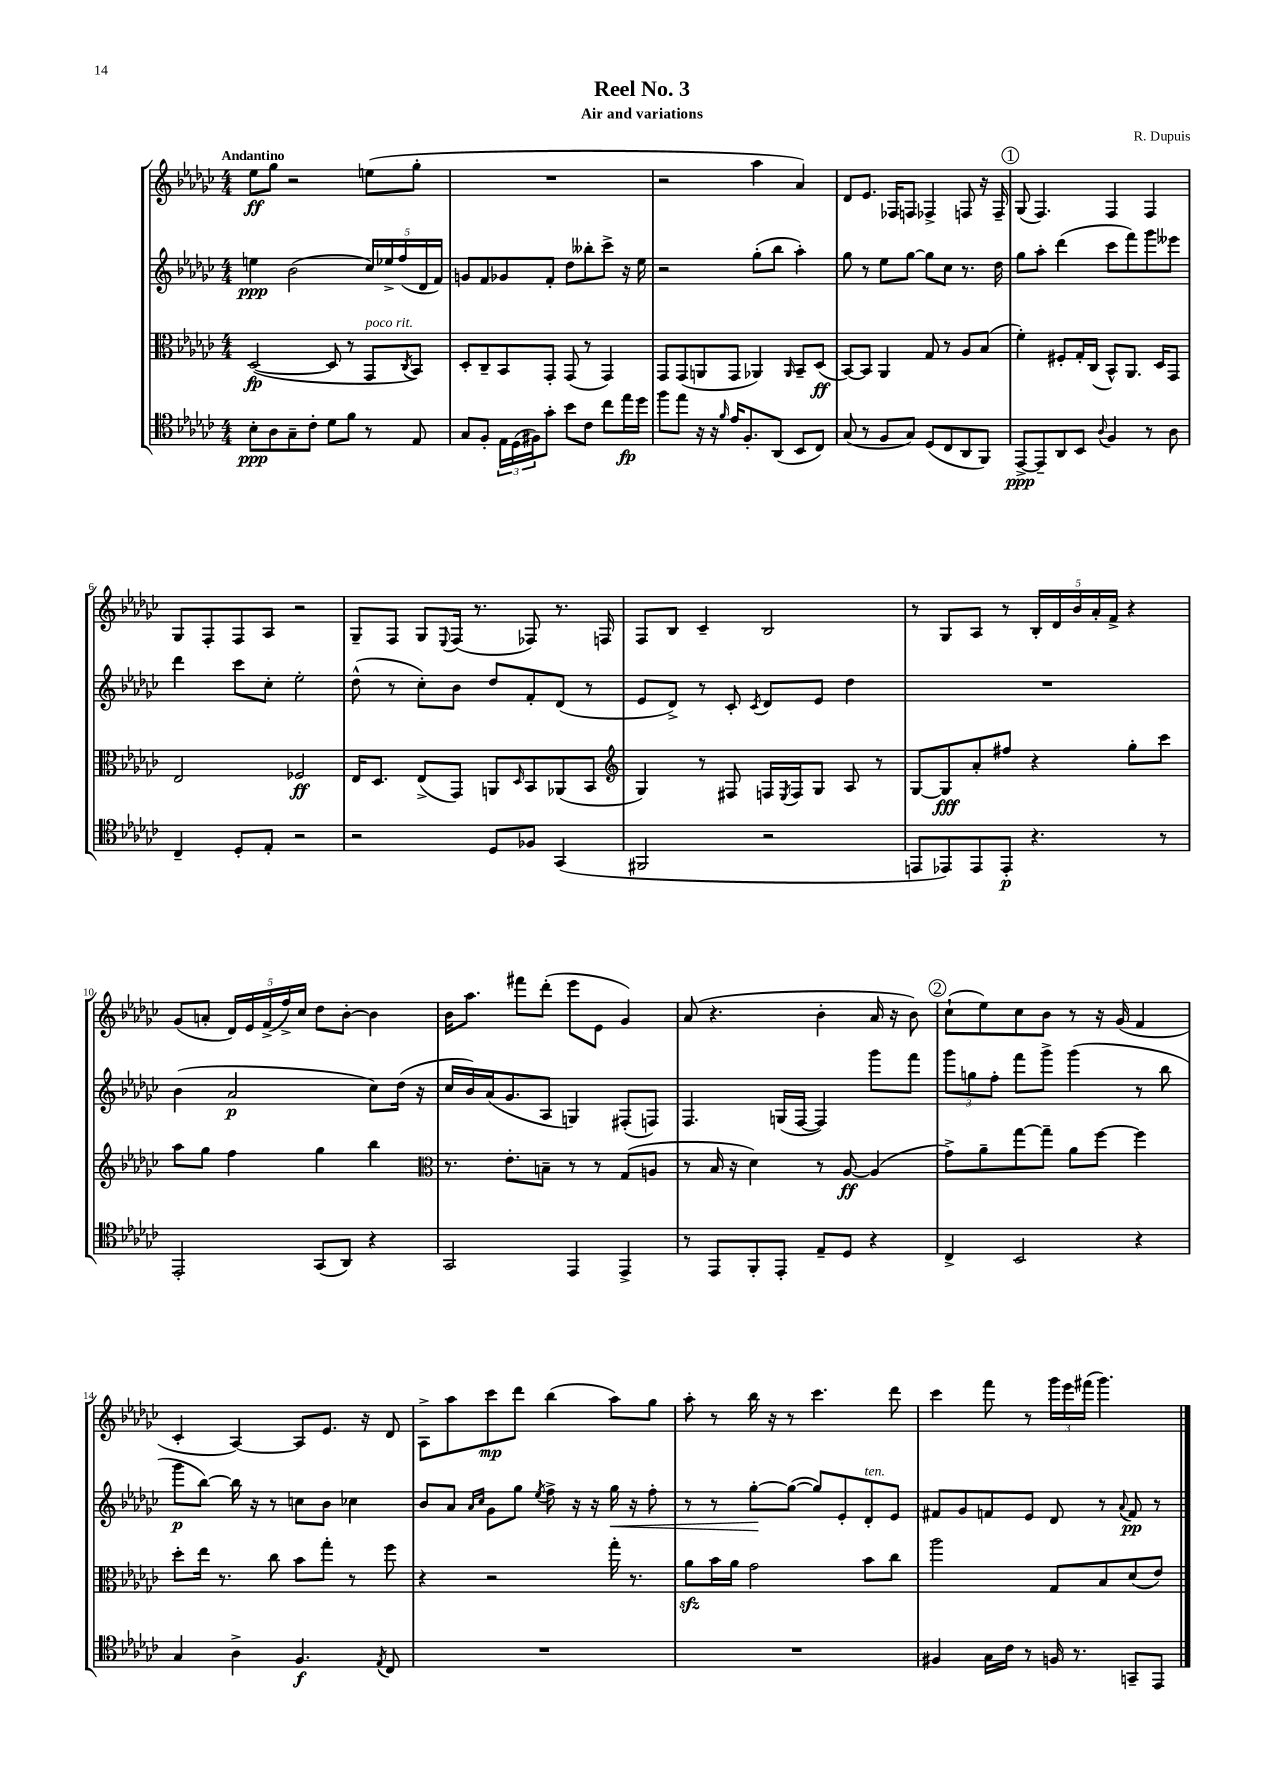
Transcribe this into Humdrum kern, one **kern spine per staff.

**kern	**kern	**kern	**kern
*staff4	*staff3	*staff2	*staff1
*clefC4	*clefC3	*clefG2	*clefG2
*k[b-e-a-d-g-c-]	*k[b-e-a-d-g-c-]	*k[b-e-a-d-g-c-]	*k[b-e-a-d-g-c-]
*M4/4	*M4/4	*M4/4	*M4/4
8B-'	([2D-	4ee	8ee-
8A-	.	.	8gg-
8G-~	.	(2b-	2r
8c-'	.	.	.
8d-	8D-]	.	.
8f	8r	.	.
8r	8GG-	20cc-)	(8ee
.	.	20ee-^	.
.	.	(20ff	.
.	8qC-	.	.
8E-	8BB-)	.	8gg-'
.	.	20d-	.
.	.	20f)	.
=	=	=	=
8G-	8D-'	8g	1r
8F'	8C-~	8f	.
24E-	8BB-	8g-	.
(24D-	.	.	.
24F#)	.	.	.
8g-'	8GG-'	8f'	.
8b-	(8GG-	8dd-	.
8c-	8r	8bb--'	.
8cc-	4GG-)	8ccc-^	.
16ee-	.	16r	.
16dd-	.	16ee-	.
=	=	=	=
8ff	8GG-	2r	2r
8ee-	(8GG-	.	.
16r	8AA	.	.
16r	.	.	.
16qqf	.	.	.
16e-	8GG-	.	.
8.F'	.	.	.
.	4AA-)	(8gg-'	4aa-
(8AA-	.	8bb-	.
.	16qqAA-	.	.
8BB-	8BB-~	4aa-')	4a-)
8C-)	(8D-	.	.
=	=	=	=
(8G-	[8BB-)	8gg-	8d-
8r	8BB-]	8r	8.e-
8F	4AA-	8ee-	.
.	.	.	16F-
8G-)	.	[8gg-	8F
(8D-	8G-	8gg-]	4F-^
8C-	8r	8cc-	.
8AA-	8A-	8.r	8F
8FF)	(8B-	.	16r
.	.	16dd-	16F~
=	=	=	=
[8EE-^	4f')	8gg-	(8G-
8EE-~]	.	8aa-'	4.F)
8AA-	8F#'	(4ddd-	.
8BB-	16G-'	.	.
.	(16C-	.	.
8qqA-	.	.	.
4F	8BB-^^)	8ccc-	4F
.	8.AA-	8fff)	.
8r	.	8ggg-	4F
.	16D-	.	.
8A-	8GG-	8eee--	.
=	=	=	=
4C-~	2E-	4ddd-	8G-
.	.	.	8F'
8D-'	.	8ccc-	8F
8E-'	.	8cc-'	8A-
2r	2F-	2ee-'	2r
=	=	=	=
2r	16E-	(8dd-^^	8G-~
.	8.D-	.	.
.	.	8r	8F
.	(8E-^	8cc-')	8G-
.	.	.	8qqE-
.	8GG-)	8b-	(16F
.	.	.	8.r
8D-	8AA	8dd-	.
.	16qqD-	.	.
8F-	8BB-	8f'	8F-)
(4GG-	(8AA-	(8d-	8.r
.	8BB-	8r	.
.	.	.	16F
=	=	=	=
*	*clefG2	*	*
2FF#	4G-)	8e-	8F
.	.	8d-^)	8B-
.	8r	8r	4c-~
.	8F#	8c-'	.
.	.	8qc-	.
2r	16F	8d-	2B-
.	8qE-	.	.
.	16F	.	.
.	8G-	8e-	.
.	8A-	4dd-	.
.	8r	.	.
=	=	=	=
8EE	[8G-	1r	8r
8EE-)	8G-]	.	8G-
8EE-	8a-'	.	8A-
8EE-'	8ff#	.	8r
4.r	4r	.	20B-'
.	.	.	20d-
.	.	.	20b-
.	.	.	20a-'
.	.	.	20f^
.	8gg-'	.	4r
8r	8ccc-	.	.
=	=	=	=
2EE-'	8aa-	(4b-	(8g-
.	8gg-	.	8a'
.	4ff	2a-	20d-)
.	.	.	20e-
.	.	.	(20f^
.	.	.	20ff^)
.	.	.	20cc-
(8GG-	4gg-	.	8dd-
8AA-)	.	.	[8b-'
4r	4bb-	8cc-)	4b-]
.	.	(16dd-	.
.	.	16r	.
=	=	=	=
*	*clefC3	*	*
2GG-	8.r	16cc-	16b-
.	.	16b-)	8.aa-
.	.	(16a-	.
.	8.e-'	8.g-	.
.	.	.	8fff#
.	8B~	8A-	(8ddd-'
4EE-	8r	4G)	8eee-
.	8r	.	8e-
4EE-^	(8G-	(8F#'	4g-)
.	8A	8F)	.
=	=	=	=
8r	8r	4.F	(8a-
8EE-	16B-	.	4.r
.	16r	.	.
8FF'	4d-)	.	.
8EE-'	.	(16G	.
.	.	[16F	.
8E-~	8r	4F])	4b-'
8D-	[8A-	.	.
4r	(4A-]	8ggg-	16a-
.	.	.	16r
.	.	8fff	8b-)
=	=	=	=
4C-^	8g-^)	12ggg-	(8cc-`
.	.	12gg	.
.	8a-~	.	8ee-)
.	.	12ff'	.
2BB-	[8gg-	8fff	8cc-
.	8gg-~]	8ggg-^	8b-
.	8a-	(4ggg-	8r
.	[8ff	.	16r
.	.	.	(16g-
4r	4ff]	8r	4f
.	.	8bb-	.
=	=	=	=
4G-	8dd-'	8ggg-	4c-'
.	16ee-	[8bb-)	.
.	8.r	.	.
4A-^	.	16bb-]	[4A-)
.	.	16r	.
.	8cc-	8r	.
4.F	8b-	8cc	8A-]
.	8gg-'	8b-	8.e-
.	8r	4cc-	.
.	.	.	16r
8qE-	.	.	.
8C-	8ff	.	8d-
=	=	=	=
1r	4r	8b-	8A-^
.	.	8a-	8aa-
.	.	16qqa-	.
.	.	16qqcc-	.
.	2r	8g-	8ccc-
.	.	8gg-	8ddd-
.	.	8qee-	.
.	.	8ff^	(4bb-
.	.	16r	.
.	.	16r	.
.	16gg-'	16gg-	8aa-)
.	8.r	16r	.
.	.	8ff'	8gg-
=	=	=	=
1r	8a-	8r	8aa-'
.	16b-	8r	8r
.	16a-	.	.
.	2g-	[8gg-'	16bb-
.	.	.	16r
.	.	(8gg-_	8r
.	.	8gg-])	4.ccc-
.	.	8e-'	.
.	8b-	8d-'	.
.	8cc-	8e-	8ddd-
=	=	=	=
4F#	2aa-	8f#	4ccc-
.	.	8g-	.
16G-	.	8f	8fff
16c-	.	.	.
8r	.	8e-	8r
16F	8G-	8d-	24ggg-
.	.	.	24eee-
8.r	.	.	.
.	.	.	(24fff#
.	8B-	8r	4.ggg-)
.	.	8qqa-	.
8GG~	(8d-	8f	.
8EE-	8e-)	8r	.
==	==	==	==
*-	*-	*-	*-
